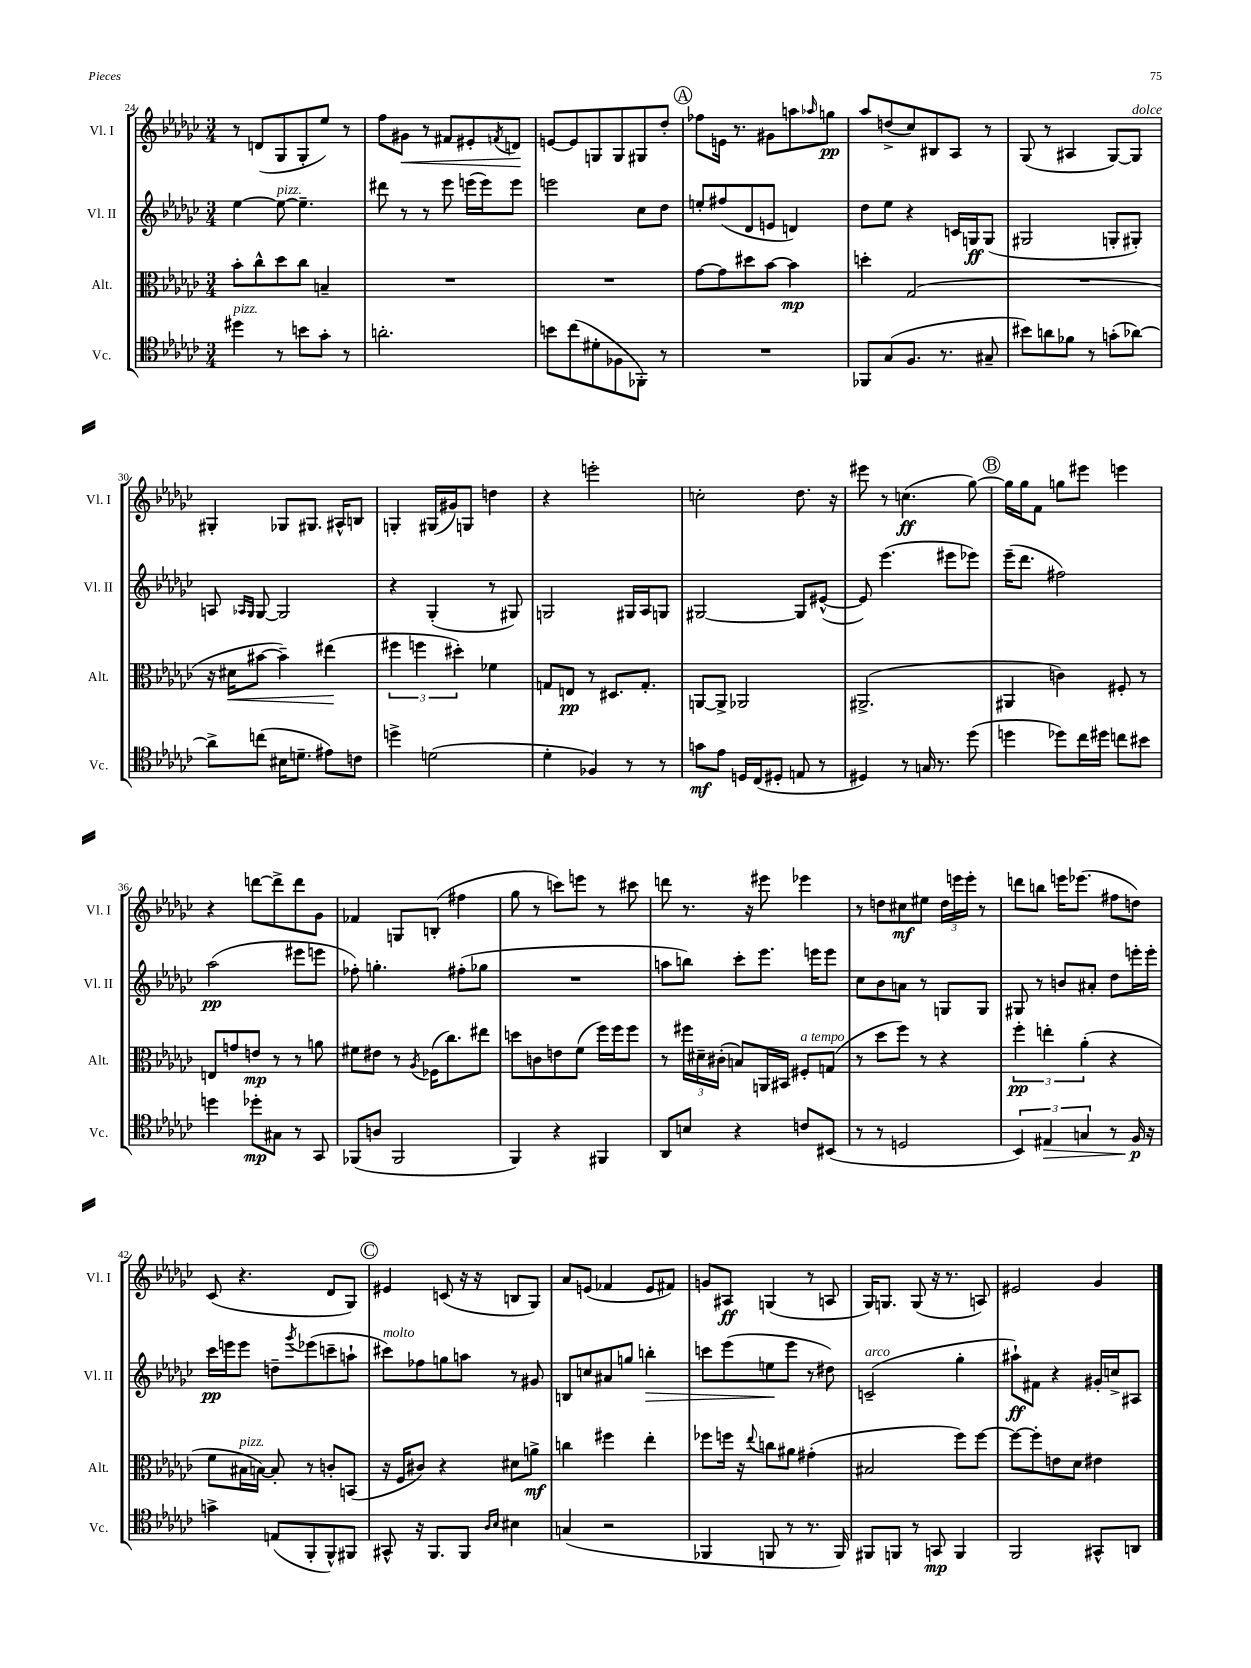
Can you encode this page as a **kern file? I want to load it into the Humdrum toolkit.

**kern	**dynam	**kern	**dynam	**kern	**dynam	**kern	**dynam
*part4	*part4	*part3	*part3	*part2	*part2	*part1	*part1
*staff4	*staff4	*staff3	*staff3	*staff2	*staff2	*staff1	*staff1
*I"Vc.	*	*I"Alt.	*	*I"Vl. II	*	*I"Vl. I	*
*I'Vc.	*	*I'Alt.	*	*I'Vl. II	*	*I'Vl. I	*
*clefC4	*	*clefC3	*	*clefG2	*	*clefG2	*
*k[b-e-a-d-g-c-]	*	*k[b-e-a-d-g-c-]	*	*k[b-e-a-d-g-c-]	*	*k[b-e-a-d-g-c-]	*
*M3/4	*	*M3/4	*	*M3/4	*	*M3/4	*
=24	=24	=24	=24	=24	=24	=24	=24
!LO:TX:a:i:t=pizz.	!	!	!	!	!	!	!
4dd#X\	.	8b-'\L	.	[4ee-\	.	8r	.
.	.	8cc-^^\	.	.	.	(8dn/L	.
!	!	!	!	!LO:TX:a:i:t=pizz.	!	!	!
8r	.	8dd-\	.	8ee-\_	.	8G-/	.
8bn\L	.	8cc-\J	.	4.ee-~\]	.	8G-'/	.
8g-'\J	.	4Bn~/	.	.	.	8ee-/J)	.
8r	.	.	.	.	.	8r	.
=25	=25	=25	=25	=25	=25	=25	=25
2.an'\	.	2.r	.	8ddd#X\	.	8ff\L	.
!	!	!	!	!	!	!	!LO:HP:b
.	.	.	.	8r	.	8g#X\J	<
.	.	.	.	8r	.	8r	.
.	.	.	.	8eee-\	.	8f#X/L	.
.	.	.	.	(16eeen\LL	.	8e#X'/	.
.	.	.	.	16eee\J)	.	.	.
.	.	.	.	.	.	8qfn/	.
.	.	.	.	8eee\J	.	8dn/J	.
.	.	.	.	.	.	.	[
=26	=26	=26	=26	=26	=26	=26	=26
8bn\L	.	2.r	.	2eeen\	.	[8en/L	.
(8cc-\	.	.	.	.	.	8e/]	.
8d#X'\	.	.	.	.	.	8Gn/	.
8F-X\	.	.	.	.	.	8G/	.
8FF-X'\J)	.	.	.	8cc-\L	.	8G#X/	.
8r	.	.	.	8dd-\J	.	8dd-'/J	.
!!LO:REH:place=s1:t=A
=27	=27	=27	=27	=27	=27	=27	=27
2.r	.	[8g-\L	.	8een'/L	.	8ff-X\L	.
.	.	8g-\]	.	(8ff#X/	.	16en\Jk	.
.	.	.	.	.	.	8.r	.
.	.	8dd#X\	.	8d-/	.	.	.
.	.	[8b-\J	.	8en/J	.	8g#X\L	.
.	.	4b-\]	mp	4dn/)	.	8aan\	.
.	.	.	.	.	.	16qqaa-X/	.
.	.	.	.	.	.	8ggn\J	pp
=28	=28	=28	=28	=28	=28	=28	=28
8FF-X/L	.	4ddn'\	.	8dd-\L	.	8aa-/L	.
(8G-/	.	.	.	8ee-\J	.	(8ddn^/	.
8.F/J	.	(2G-/	.	4r	.	8cc-/)	.
.	.	.	.	.	.	8B#X/	.
8.r	.	.	.	.	.	.	.
.	.	.	.	16cn/LL	.	8A-/J	.
.	.	.	.	16Gn/J	ff	.	.
8G#X~/	.	.	.	(8G/J	.	8r	.
=29	=29	=29	=29	=29	=29	=29	=29
8b#X\L)	.	2.r	.	2G#X/	.	(8G-/	.
8an\	.	.	.	.	.	8r	.
8f-X\J	.	.	.	.	.	4A#X/	.
8r	.	.	.	.	.	.	.
(8gn'\L	.	.	.	8Gn'/L	.	[8G-/L)	.
!	!	!	!	!	!	!LO:TX:a:i:t=dolce	!
[8a-X\J)	.	.	.	8G#X'/J)	.	8G-/J]	.
!!LO:LB:g=z
=30	=30	=30	=30	=30	=30	=30	=30
8a-^\L]	.	16r	.	8An/	.	4G#X'/	.
!	!	!	!LO:HP:b	!	!	!	!
.	.	16d#X\KL	<	.	.	.	.
.	.	.	.	16qqA-X/LL	.	.	.
.	.	.	.	16qqG-/JJ	.	.	.
(8ccn\J	.	[8b#X\J	.	[8G-/	.	.	.
16B#X\KL	.	4b#~\])	.	2G-/]	.	8G-X/L	.
8.dn~\J	.	.	.	.	.	.	.
.	.	.	.	.	.	8.G#X/J	.
8e#X\L)	.	(4ee#X\	.	.	.	.	.
.	.	.	.	.	.	16A#X^^/KL	.
8cn\J	.	.	.	.	.	8Bn/J	.
.	.	.	[	.	.	.	.
=31	=31	=31	=31	=31	=31	=31	=31
4ddn^\	.	6ff#X\	.	4r	.	4Gn'/	.
.	.	6ffn\	.	.	.	.	.
(2dn\	.	.	.	(4G-'/	.	(16G#X/LL	.
.	.	.	.	.	.	16g#X/J)	.
.	.	6dd#X'\)	.	.	.	.	.
.	.	.	.	.	.	8Gn/J	.
.	.	4f-X\	.	8r	.	4ddn\	.
.	.	.	.	8G#X/)	.	.	.
=32	=32	=32	=32	=32	=32	=32	=32
4d-'\	.	8Gn/L	.	2Gn/	.	4r	.
.	.	8En/J	pp	.	.	.	.
4F-X/)	.	8r	.	.	.	2eeen'\	.
.	.	8.D#X/L	.	.	.	.	.
8r	.	.	.	16G#X/LL	.	.	.
.	.	8.G'/J	.	16A-/J	.	.	.
8r	.	.	.	8Gn/J	.	.	.
=33	=33	=33	=33	=33	=33	=33	=33
8gn\L	mf	[8AAn/L	.	[2G#X/	.	2ccn'\	.
8e-\J	.	8AA^/J]	.	.	.	.	.
16Dn/LL	.	2AA-X/	.	.	.	.	.
(16C-/J	.	.	.	.	.	.	.
8D#X'/J	.	.	.	.	.	.	.
8En/	.	.	.	8G#/L]	.	8.dd-\	.
8r	.	.	.	([8e#X^^/J	.	.	.
.	.	.	.	.	.	16r	.
=34	=34	=34	=34	=34	=34	=34	=34
4D#X/)	.	(2.AA#X^/	.	8e#/])	.	8eee#X\	.
.	.	.	.	(4.eee-\	.	8r	.
8r	.	.	.	.	.	(4.ccn\	ff
16Gn/	.	.	.	.	.	.	.
8.r	.	.	.	.	.	.	.
.	.	.	.	8eee#X\L	.	.	.
(8dd-\	.	.	.	8eee-X\J)	.	[8gg-\)	.
!!LO:REH:place=s1:t=B
=35	=35	=35	=35	=35	=35	=35	=35
4ddn\	.	4AA#X/	.	(16eee-~\KL	.	16gg-\LL]	.
.	.	.	.	8.ddd-\J	.	16gg-\J	.
.	.	.	.	.	.	8f\J	.
8dd-X\L)	.	4cn\)	.	2ff#X\)	.	8ggn\L	.
16cc-\L	.	.	.	.	.	8eee#X\J	.
16dd#X\JJ	.	.	.	.	.	.	.
8ccn\L	.	8F#X'/	.	.	.	4eeen\	.
8b#X\J	.	8r	.	.	.	.	.
!!LO:LB:g=z
=36	=36	=36	=36	=36	=36	=36	=36
4ddn\	.	8En/L	.	(2aa-\	pp	4r	.
.	.	8gn/	.	.	.	.	.
8dd-X'\L	mp	8en/J	mp	.	.	[8dddn\L	.
8G#X\J	.	8r	.	.	.	8ddd^\]	.
8r	.	8r	.	8eee#X\L	.	8ddd\	.
8GG-/	.	8an\	.	8eeen\J	.	8g-\J	.
=37	=37	=37	=37	=37	=37	=37	=37
(8FF-X/L	.	8f#X\L	.	8ff-X'\)	.	4f-X/	.
8An/J	.	8e#X\J	.	4.ggn'\	.	.	.
2FF-/	.	8r	.	.	.	8Gn/L	.
.	.	8qA-/	.	.	.	.	.
.	.	(16F-X\KL	.	.	.	(8Bn'/J	.
.	.	8.cc-\)	.	.	.	.	.
.	.	.	.	(8ff#X'\L	.	4ff#X\	.
.	.	8ee#X\J	.	8gg-X\J	.	.	.
=38	=38	=38	=38	=38	=38	=38	=38
4FF/)	.	8ddn\L	.	2.r	.	8gg-\	.
.	.	8cn\	.	.	.	8r	.
4r	.	8en\	.	.	.	8cccn\L)	.
.	.	(8f\J	.	.	.	8eeen\J	.
4FF#X/	.	16ff\LL)	.	.	.	8r	.
.	.	16ff\J	.	.	.	.	.
.	.	8ff\J	.	.	.	8ccc#X\	.
=39	=39	=39	=39	=39	=39	=39	=39
8AA-/L	.	8r	.	8aan\L	.	8dddn\	.
8Bn/J	.	24ff#X\LL	.	8bbn\J)	.	8.r	.
.	.	24d#X~\	.	.	.	.	.
.	.	(24c#X'\JJ	.	.	.	.	.
4r	.	8Bn/L)	.	8ccc-'\L	.	.	.
.	.	.	.	.	.	16r	.
.	.	16AAn/L	.	8.eee-\J	.	8eee#X\	.
.	.	16BB#X/JJ	.	.	.	.	.
!	!	!LO:TX:a:i:t=a tempo	!	!	!	!	!
8cn/L	.	8F#X'/L	.	.	.	4eee-X\	.
.	.	.	.	16eeen\KL	.	.	.
(8BB#X/J	.	(8Gn/J	.	8eee\J	.	.	.
=40	=40	=40	=40	=40	=40	=40	=40
8r	.	8r	.	8cc-\L	.	8r	.
8r	.	8dd-\L	.	8b-\	.	8ddn\L	.
2Dn/	.	8ff\J)	.	8an\J	.	8cc#X\	mf
.	.	8r	.	8r	.	8ee#X\J	.
.	.	4r	.	8Gn/L	.	24dd\LL	.
.	.	.	.	.	.	24eeen\	.
.	.	.	.	.	.	24eee'\JJ	.
.	.	.	.	8G/J	.	8r	.
=41	=41	=41	=41	=41	=41	=41	=41
6BB-/)	.	6ff'\	pp	8G#X/	.	8dddn\L	.
.	.	.	.	8r	.	8bbn\J	.
!	!LO:HP:b	!	!	!	!	!	!
6E#X/	>	6een'\	.	.	.	.	.
.	.	.	.	8bn/L	.	16eeen\KL	.
.	.	.	.	.	.	(8.eee-X\J	.
6Gn/	.	(6a-'\	.	.	.	.	.
.	.	.	.	8a#X'/J	.	.	.
8r	.	4r	.	8dd-\L	.	8ff#X\L	.
16F/	p	.	.	16eeen'\L	.	8ddn\J)	.
16r	]	.	.	16eee'\JJ	.	.	.
!!LO:LB:g=z
=42	=42	=42	=42	=42	=42	=42	=42
4gn^\	.	8f\L	.	16ccc-\LL	pp	(8c-/	.
.	.	.	.	16eeen\J	.	.	.
!	!	!LO:TX:a:i:t=pizz.	!	!	!	!	!
.	.	16B#X\L	.	8eee\J	.	4.r	.
.	.	[16Bn\JJ)	.	.	.	.	.
(8En/L	.	8B'/]	.	8ddn~\L	.	.	.
.	.	.	.	8qggg-/	.	.	.
8FF'/	.	8r	.	(8eee-X\	.	.	.
8FF^^/)	.	8cn'/L	.	8cccn~\	.	8d-/L	.
8FF#X/J	.	(8BBn/J	.	8aan`\J	.	8G-/J)	.
!!LO:REH:place=s1:t=C
=43	=43	=43	=43	=43	=43	=43	=43
!	!	!	!	!LO:TX:a:i:t=molto	!	!	!
8GG#X^^/	.	16r	.	8ccc#X\L)	.	4e#X/	.
.	.	16F/KL	.	.	.	.	.
16r	.	8c#X/J)	.	8ff-X\	.	.	.
8.FF/L	.	.	.	.	.	.	.
.	.	4r	.	8ggn\	.	(8cn/	.
8FF/J	.	.	.	8aan\J	.	16r	.
.	.	.	.	.	.	16r	.
16qqA-/LL	.	.	.	.	.	.	.
16qqB-/JJ	.	.	.	.	.	.	.
4B#X\	.	8d#X\L	.	8r	.	8Bn/L	.
.	.	8an^\J	mf	8g#X/	.	8G-/J)	.
=44	=44	=44	=44	=44	=44	=44	=44
(4Gn/	.	4ccn\	.	8Bn/L	.	8a-/L	.
.	.	.	.	8ccn/	.	(8en/J	.
2r	.	4ff#X\	.	8a#X/	.	4f-X/	.
.	.	.	.	8ggn/J	.	.	.
!	!	!	!	!	!LO:HP:b	!	!
.	.	4ee-'\	.	4bbn'\	>	8e/L	.
.	.	.	.	.	.	8f#X/J)	.
=45	=45	=45	=45	=45	=45	=45	=45
4FF-X/	.	8ff-X\L	.	8cccn\L	.	8gn/L	.
.	.	16ffn\Jk	.	(8eee-\	.	8A#X/J	ff
.	.	16r	.	.	.	.	.
.	.	8qqee-/	.	.	.	.	.
8FFn/	.	8ccn\L	.	8een\	.	(4Gn/	.
8r	.	8a#X\J	.	8eee-\J	]	.	.
8.r	.	(4g#X'\	.	8r	.	8r	.
.	.	.	.	8dd#X\)	.	8An/	.
16FF/)	.	.	.	.	.	.	.
=46	=46	=46	=46	=46	=46	=46	=46
!	!	!	!	!LO:TX:a:i:t=arco	!	!	!
8FF#X/L	.	2B#X/	.	(2cn~/	.	16G-/KL)	.
.	.	.	.	.	.	8.Gn/J	.
8FFn/J	.	.	.	.	.	.	.
8r	.	.	.	.	.	(8G/	.
8GGn/	mp	.	.	.	.	16r	.
.	.	.	.	.	.	8.r	.
4FF/	.	8ff\L)	.	4gg-'\	.	.	.
.	.	[8ff\J	.	.	.	8An/)	.
=47	=47	=47	=47	=47	=47	=47	=47
2FF/	.	8ff\L_	.	8aa#X`\L)	ff	2e#X/	.
.	.	8ff'\]	.	8f#X\J	.	.	.
.	.	8en\	.	4r	.	.	.
.	.	8d-\J	.	.	.	.	.
8GG#X^^/L	.	4e#X\	.	16g#X'/LL	.	4g-/	.
.	.	.	.	16ccn^/J	.	.	.
8AAn/J	.	.	.	8A#X/J	.	.	.
==	==	==	==	==	==	==	==
*-	*-	*-	*-	*-	*-	*-	*-
